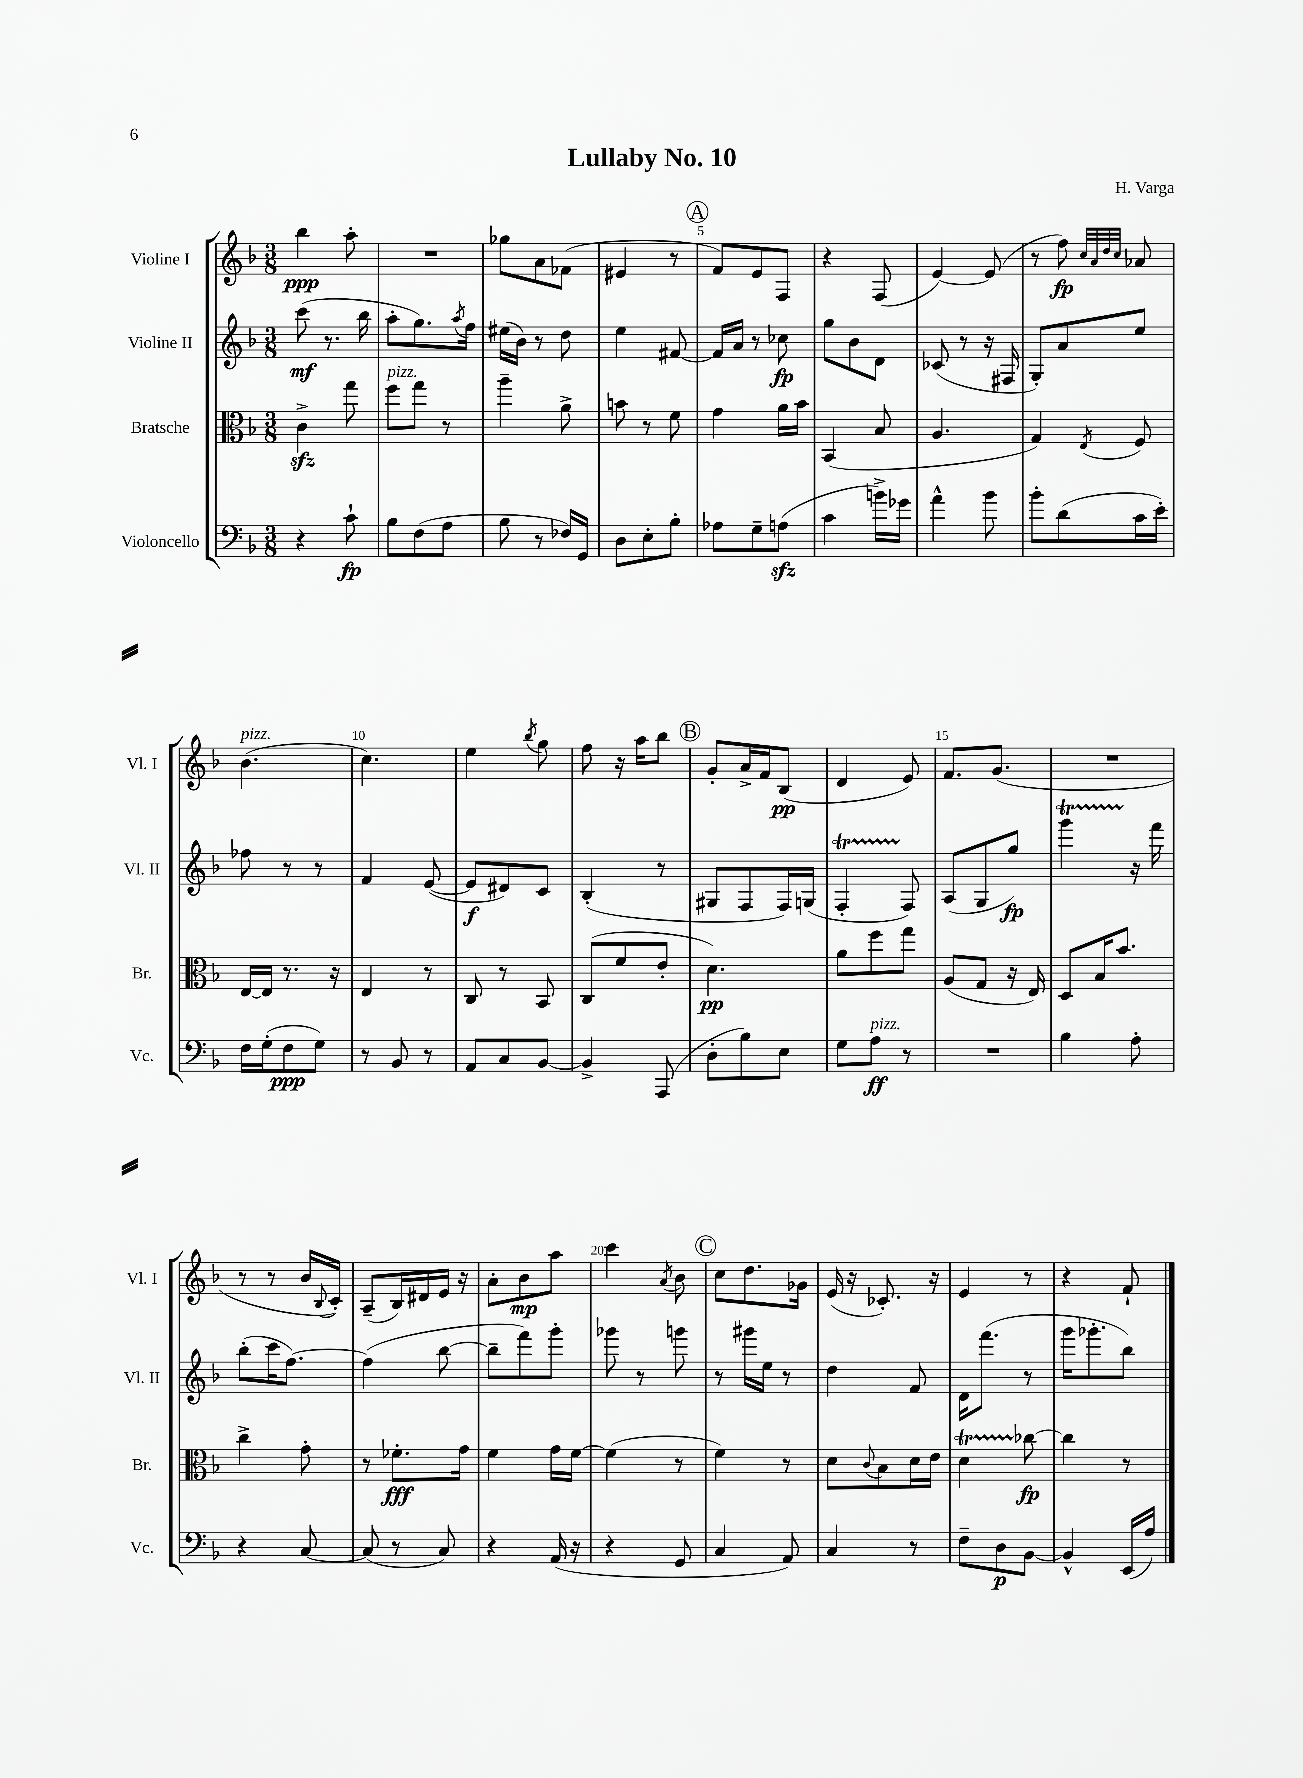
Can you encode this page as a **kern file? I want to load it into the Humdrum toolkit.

**kern	**kern	**kern	**kern
*staff4	*staff3	*staff2	*staff1
*clefF4	*clefC3	*clefG2	*clefG2
*k[b-]	*k[b-]	*k[b-]	*k[b-]
*M3/8	*M3/8	*M3/8	*M3/8
4r	4c^\	(8ccc\	4bb-\
.	.	8.r	.
8c`\	8gg\	.	8aa'\
.	.	16bb-\	.
=	=	=	=
8B-\L	8ff\L	8aa'\L	4.r
(8F\	8gg\J	8.gg\)	.
8A\J	8r	.	.
.	.	8qaa/	.
.	.	16ff\Jk	.
=	=	=	=
8B-\	4aa~\	(16ee#\LL	8gg-\L
.	.	16b-\JJ)	.
8r	.	8r	8a\
16F-/LL)	8a^\	8dd\	(8f-\J
16GG/JJ	.	.	.
=	=	=	=
8D\L	8b\	4ee\	4e#/
8E'\	8r	.	.
8B-'\J	8f\	[8f#/	8r
=	=	=	=
8A-\L	4g\	16f#/]LL	8f/L)
.	.	16a/JJ	.
8G~\	.	8r	8e/
(8A\J	16a\LL	8cc-\	8F/J
.	16b-\JJ	.	.
=	=	=	=
4c\	(4BB-/	8gg\L	4r
.	.	8b-\	.
16b^\LL)	8B-/	8d\J	(8F/
16g-\JJ	.	.	.
=	=	=	=
4a^^\	4.A/	(8c-/	[4e/)
.	.	8r	.
8b-\	.	16r	(8e/]
.	.	16F#/	.
=	=	=	=
8b-'\L	4G/)	8G'/L)	8r
(8d\	.	8a/	8ff\)
.	.	.	32qqcc/LLL
.	.	.	32qqa/
.	.	.	32qqdd/
.	8qE/	.	32qqcc/JJJ
16c\L	8F/	8ee/J	8a-/
16e'\JJ)	.	.	.
=	=	=	=
16F\LL	[16E/LL	8ff-\	(4.b-\
(16G'\J	16E/]JJ	.	.
8F\	8.r	8r	.
8G\J)	.	8r	.
.	16r	.	.
=	=	=	=
8r	4E/	4f/	4.cc\)
8BB-/	.	.	.
8r	8r	([8e/	.
=	=	=	=
8AA/L	8C/	8e/]L	4ee\
8C/	8r	8d#/)	.
.	.	.	8qbb-/
[8BB-/J	8BB-/	8c/J	8gg\
=	=	=	=
4BB-^/]	(8C/L	(4B-'/	8ff\
.	8f/	.	16r
.	.	.	16aa\LK
(8AAA/	8e'/J	8r	8bb-\J
=	=	=	=
8D'\L	4.d\)	8G#/L	8g'/L
8B-\)	.	8F/	16a^/L
.	.	.	16f/J
8E\J	.	16F/L)	(8B-/J
.	.	(16G/JJ	.
=	=	=	=
8G\L	8a\L	4F'/	4d/
8A\J	8ff\	.	.
8r	8gg\J	8F/)	8e/)
=	=	=	=
4.r	(8A/L	(8A/L	8.f/L
.	8G/J	8G/	.
.	.	.	(8.g/J
.	16r	8gg/J)	.
.	16E/)	.	.
=	=	=	=
4B-\	8D/L	4ggg\	4.r
.	16B-/K	.	.
.	8.b-/J	.	.
8A'\	.	16r	.
.	.	16fff\	.
=	=	=	=
4r	4cc^\	(8bb-'\L	8r
.	.	16ccc\K	8r
.	.	[8.ff\J)	.
[8C/	8g'\	.	16b-/LL
.	.	.	8qqB-/
.	.	.	16c'/JJ)
=	=	=	=
(8C/]	8r	(4ff\]	(8A~/L
8r	8.f-'\L	.	16B-/L)
.	.	.	16d#/
8C/)	.	[8bb-\	16e/JJ
.	16g\Jk	.	16r
=	=	=	=
4r	4f\	8bb-~\]L	8a'\L
.	.	8fff\)	8b-\
(16AA/	16g\LL	8ggg'\J	8aa\J
16r	[16f\JJ	.	.
=	=	=	=
4r	(4f\]	8ggg-\	4ccc\
.	.	8r	.
.	.	.	8qa/
8GG/	8r	8ggg\	8b-\
=	=	=	=
4C/	4f\)	8r	8cc\L
.	.	16ggg#\LL	8.dd\
.	.	16ee\JJ	.
8AA/)	8r	8r	.
.	.	.	16g-\Jk
=	=	=	=
4C/	8d\L	4dd\	(16e/
.	.	.	16r
.	8qqc/	.	.
.	8B-\	.	8.c-'/)
8r	16d\L	8f/	.
.	16e\JJ	.	16r
=	=	=	=
8F~\L	4d\	16d\LK	4e/
.	.	(8.fff\J	.
8D\	.	.	.
[8BB-\J	[8cc-\	8r	8r
=	=	=	=
4BB-^^/]	4cc-\]	16ggg\LK	4r
.	.	8.ggg-'\	.
(16EE/LL	8r	8bb-\J)	8f`/
16A/JJ)	.	.	.
==	==	==	==
*-	*-	*-	*-
